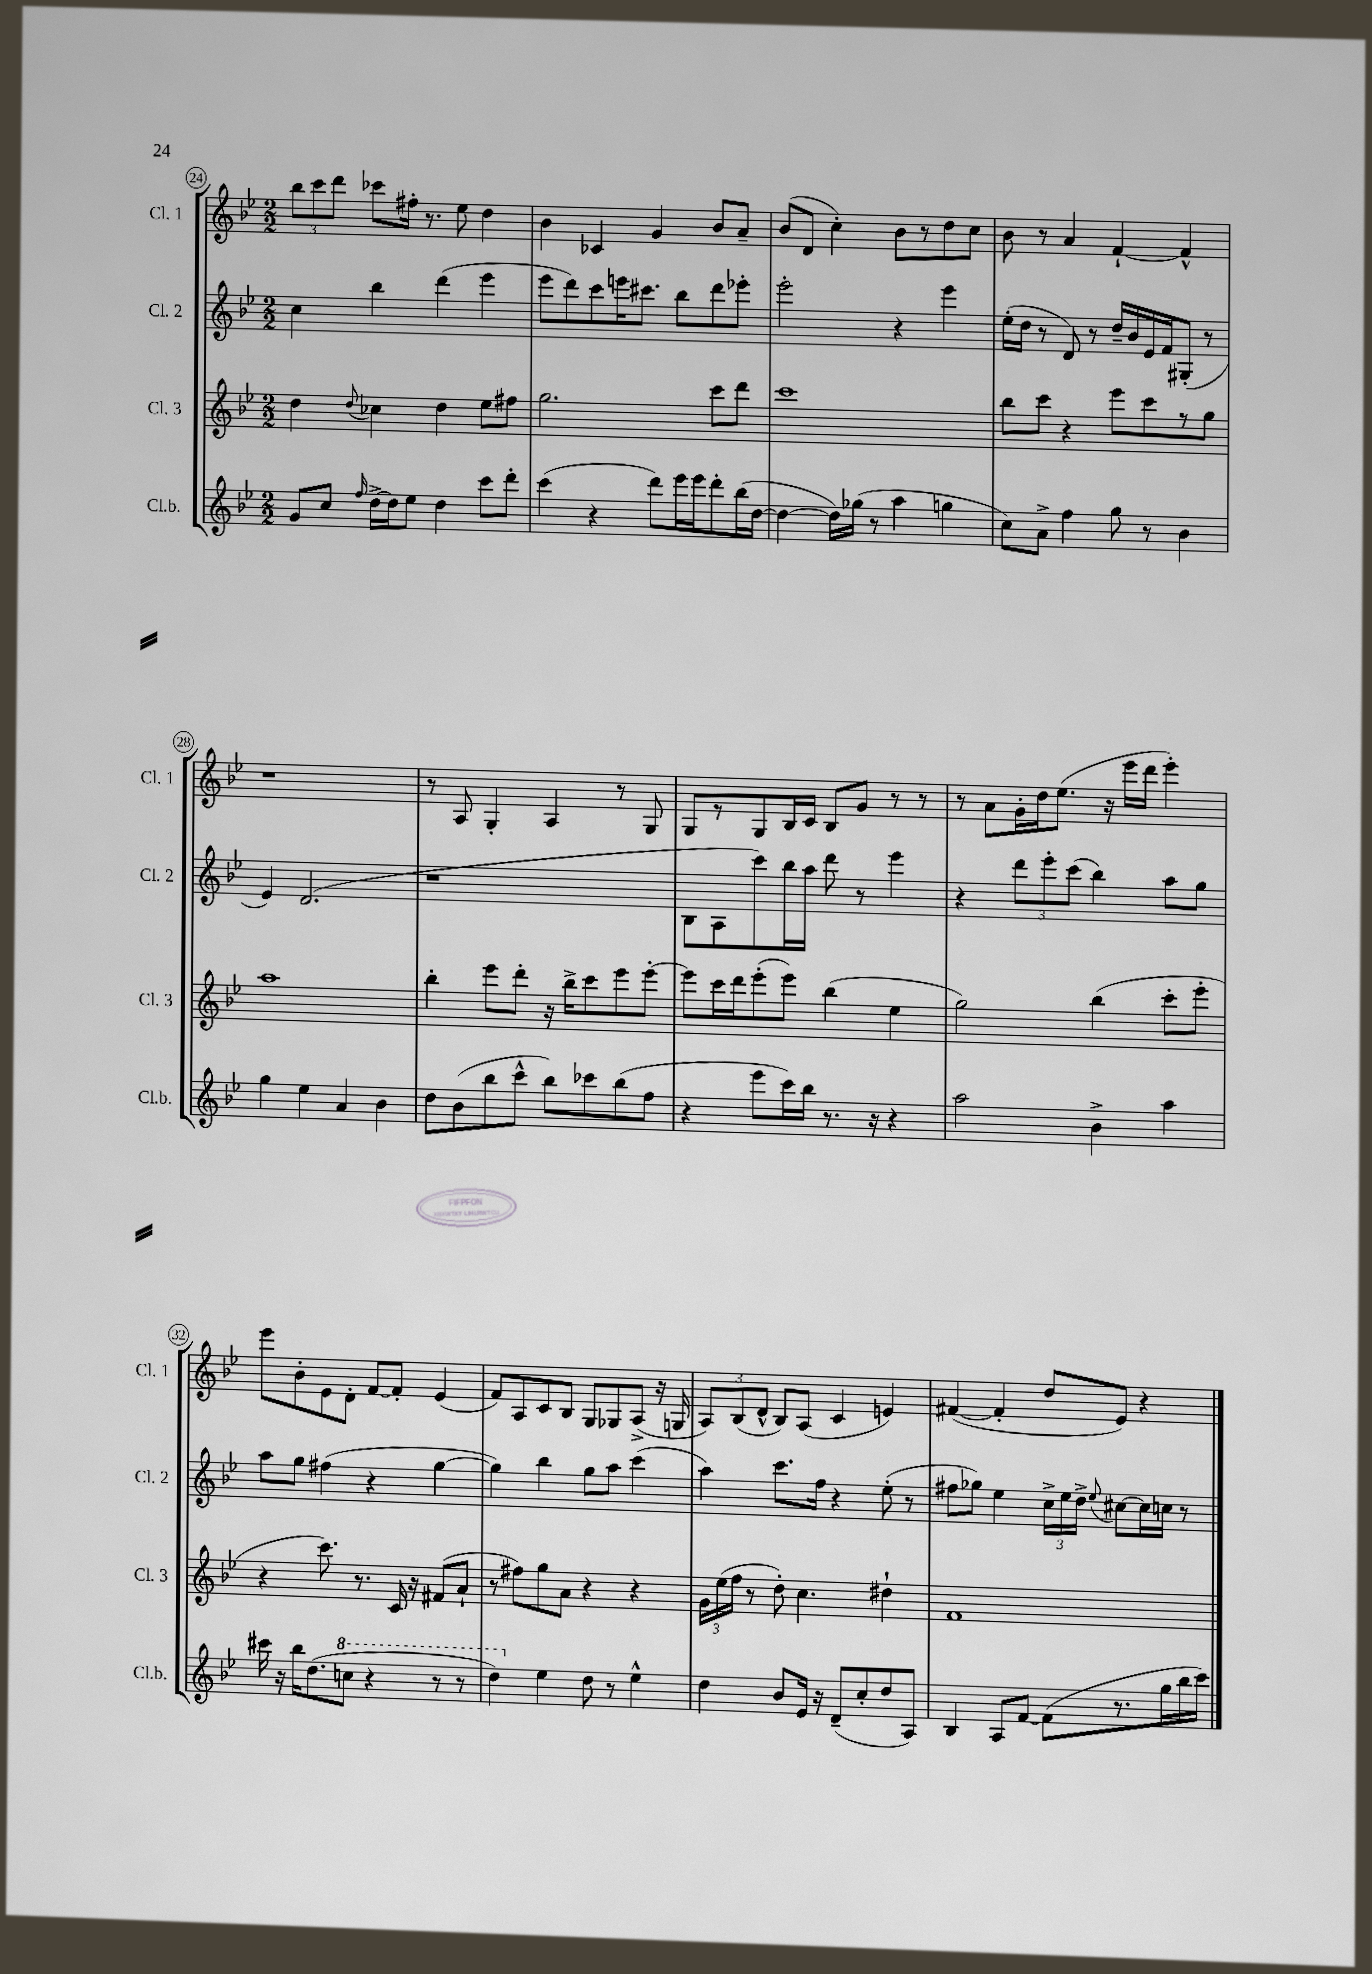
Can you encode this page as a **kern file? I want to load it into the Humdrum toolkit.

**kern	**kern	**kern	**kern
*staff4	*staff3	*staff2	*staff1
*clefG2	*clefG2	*clefG2	*clefG2
*k[b-e-]	*k[b-e-]	*k[b-e-]	*k[b-e-]
*M2/2	*M2/2	*M2/2	*M2/2
8g	4dd	4cc	12bb-
.	.	.	12ccc
8cc	.	.	.
.	.	.	12ddd
16qqff	8qqdd	.	.
[16dd^	4cc-	4bb-	8ccc-
16dd]	.	.	.
8ee-	.	.	16ff#'
.	.	.	8.r
4dd	4dd	(4ddd	.
.	.	.	8ee-
8ccc	8ee-	4eee-	4dd
8ddd'	8ff#	.	.
=	=	=	=
(4ccc	2.gg	8eee-	4b-
.	.	8ddd)	.
4r	.	8ccc	4c-
.	.	16eee	.
.	.	8.ccc#	.
8ddd)	.	.	4g
16eee-	.	8bb-	.
16eee-	.	.	.
8ddd'	8ccc	8ddd	8b-
(16bb-	8ddd	8eee-'	8a~
[16dd	.	.	.
=	=	=	=
4dd_	1ccc	2eee-'	(8b-
.	.	.	8d
16dd])	.	.	4cc')
(16gg-	.	.	.
8r	.	.	.
4aa	.	4r	8b-
.	.	.	8r
4gg	.	4eee-	8dd
.	.	.	8cc
=	=	=	=
8cc)	8bb-	(16ee-'	8b-
.	.	16dd	.
8a^	8ccc	8r	8r
4ff	4r	8d)	4a
.	.	8r	.
8gg	8eee-	16dd~	[4f`
.	.	16b-	.
8r	8ccc	16e-	.
.	.	16f	.
4b-	8r	(8G#'	4f^^]
.	8gg	8r	.
=	=	=	=
4gg	1aa	4e-)	1r
4ee-	.	(2.d	.
4a	.	.	.
4b-	.	.	.
=	=	=	=
8dd	4bb-'	1r	8r
(8b-	.	.	8A
8bb-	8eee-	.	4G'
8ccc^^	8ddd'	.	.
8bb-)	16r	.	4A
.	16bb-^	.	.
8ccc-	8ccc	.	.
(8bb-	8eee-	.	8r
8ff	[8eee-'	.	8G
=	=	=	=
4r	8eee-]	8B-	8G
.	16ccc	8A	8r
.	16ddd	.	.
8eee-	(8eee-'	8ccc)	8G
16ccc)	8eee-)	16bb-	16B-
16bb-	.	16aa	16c
8.r	(4bb-	8ddd	8B-
.	.	8r	8g
16r	.	.	.
4r	4ee-	4eee-	8r
.	.	.	8r
=	=	=	=
2aa	2gg)	4r	8r
.	.	.	8a
.	.	12ddd	16g'
.	.	.	16dd
.	.	12eee-'	.
.	.	.	(8.ee-
.	.	(12ccc	.
4b-^	(4bb-	4bb-)	.
.	.	.	16r
.	.	.	16eee-
.	.	.	16ddd
4aa	8ccc'	8aa	4eee-')
.	8eee-'	8gg	.
=	=	=	=
16ccc#	4r	8aa	8eee-
16r	.	.	.
16bb-	.	8gg	8b-'
(8.dd	.	.	.
.	8.ccc)	(4ff#	8e-
8ccc	.	.	8d'
.	8.r	.	.
4r	.	4r	[8f
.	16c	.	8f']
.	16r	.	.
8r	(8f#	[4gg	(4e-
8r	8a`	.	.
=	=	=	=
4ddd)	8r	4gg])	8f)
.	8ff#)	.	8A
4ee-	8gg	4bb-	8c
.	8a	.	8B-
8dd	4r	8gg	8G
8r	.	8aa	8G-
4ee-^^	4r	(4ccc	(8A^
.	.	.	16r
.	.	.	16G
=	=	=	=
4dd	24g	4aa)	12A)
.	(24ee-	.	.
.	24ff	.	(12B-
.	8r	.	.
.	.	.	12d^^
8b-	8dd')	8.ccc	8B-)
16e-	4.cc	.	(8A
16r	.	16ff	.
(8d~	.	4r	4c
8cc'	.	.	.
8dd	4dd#`	(8ee-'	4e)
8A)	.	8r	.
=	=	=	=
4B-	1f	8ff#	([4f#
.	.	8gg-)	.
8A	.	4ee-	4f#']
[8f	.	.	.
(8f]	.	24cc^	8dd
.	.	24ee-	.
.	.	24dd^	.
.	.	8qqee-	.
8.r	.	[8cc#	8e-)
.	.	16cc#]	4r
16gg	.	16cc	.
16bb-	.	8r	.
16ccc)	.	.	.
==	==	==	==
*-	*-	*-	*-
